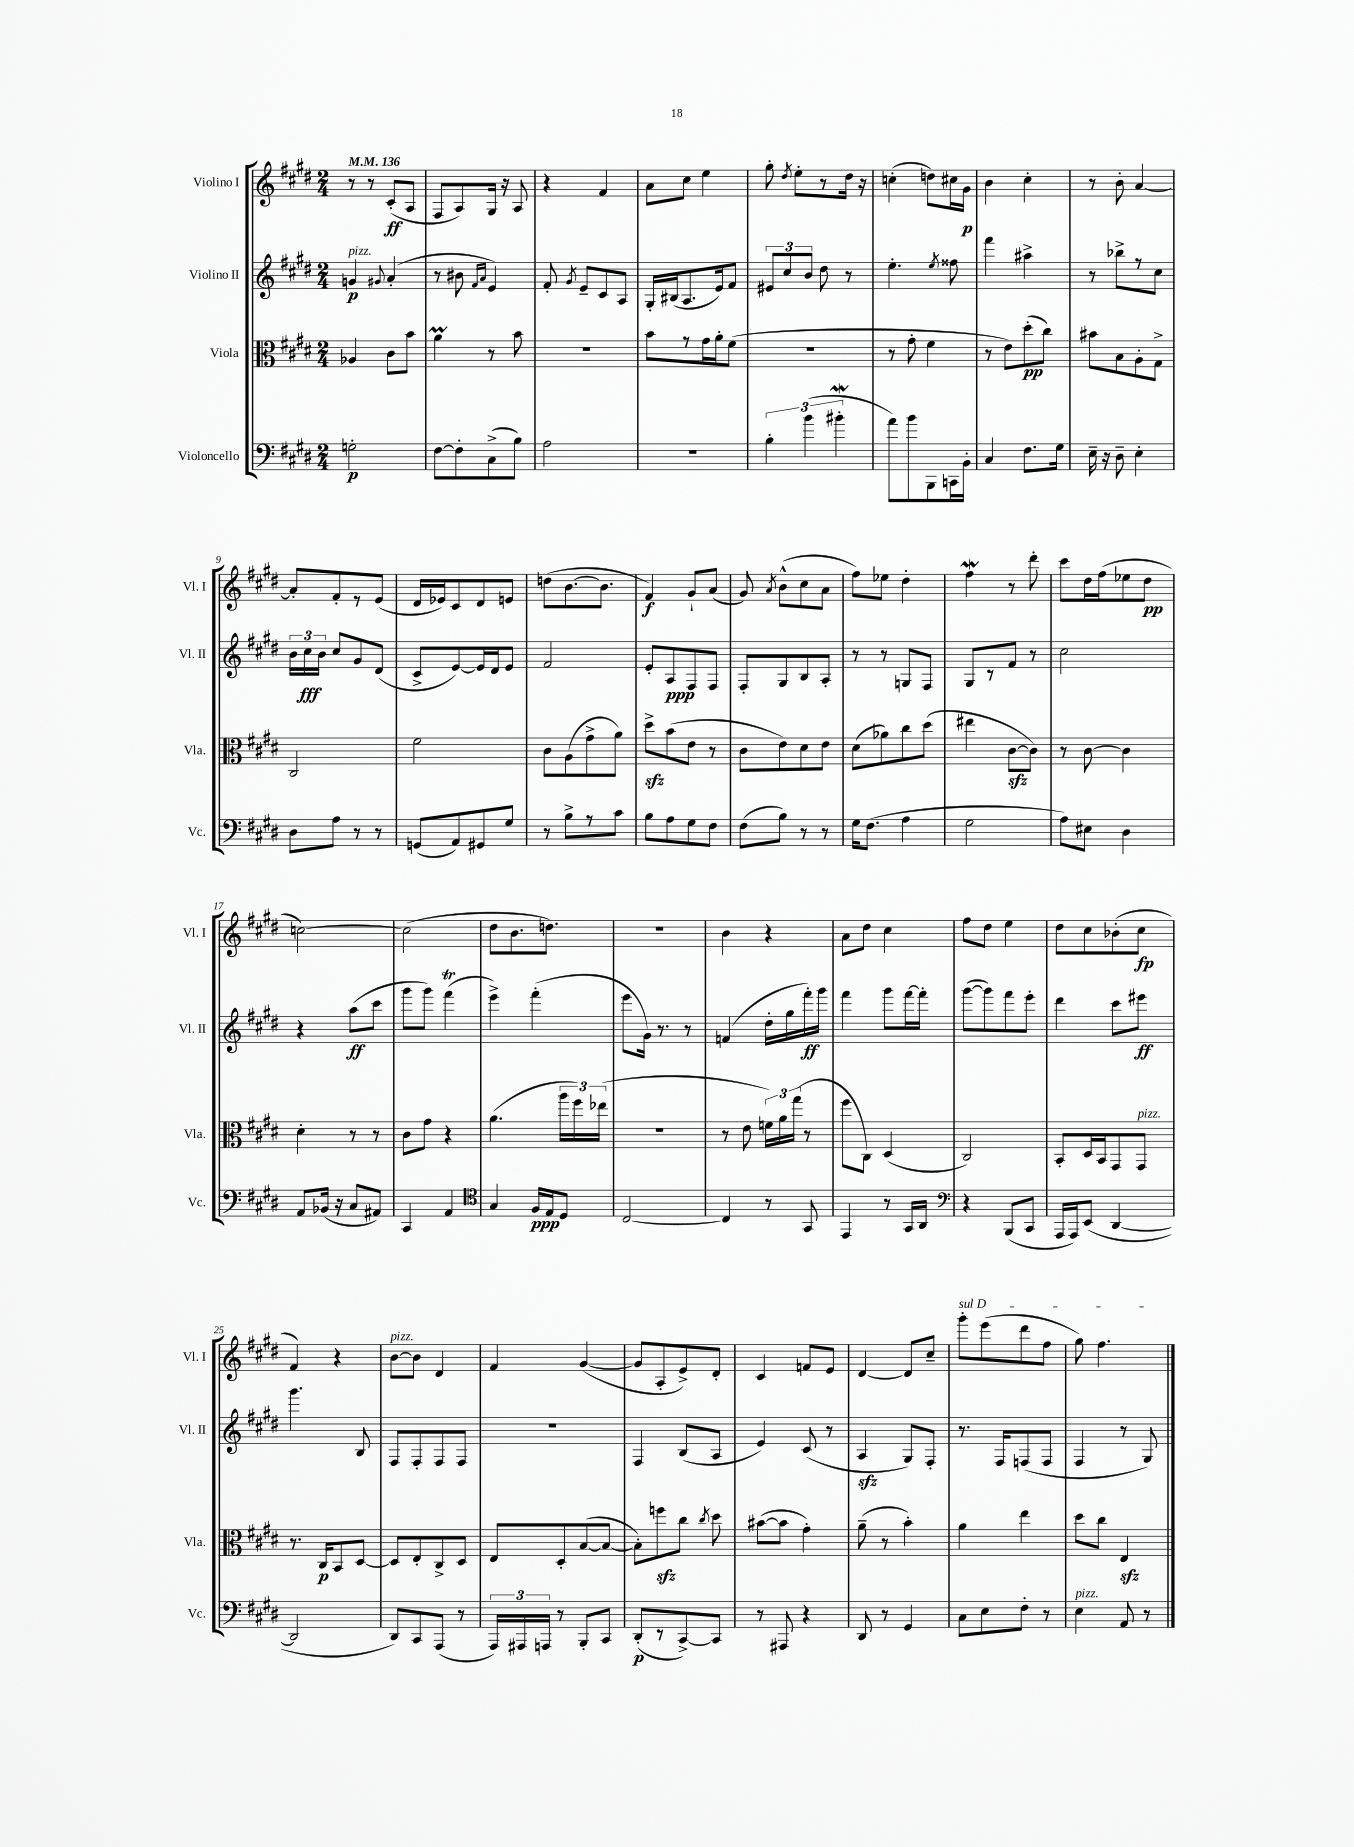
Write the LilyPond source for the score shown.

<<
\new StaffGroup <<
\new Staff = "s0" \with { instrumentName = "Violino I" shortInstrumentName = "Vl. I" } {
    \clef treble \key e \major \numericTimeSignature \time 2/4 \tempo 4 = 136
    \autoBeamOff r8 r8 cis'8[-.\ff( a8] |
    fis8[ a8) gis16] r16 a8 |
    r4 fis'4 |
    a'8[ cis''8] e''4 |
    gis''8-. \acciaccatura { dis''8 } e''8[-. r8 dis''16] r16 |
    c''4-.( d''8[) cis''16 gis'16]\p |
    b'4 cis''4-. |
    r8 b'8-. a'4~ |
    a'8[-. fis'8-. r8 e'8]( |
    dis'16[ ees'16) cis'8 dis'8 e'8] |
    d''8[( b'8.~ b'8.] |
    fis'4\f) gis'8[-! a'8]( |
    gis'8) \acciaccatura { a'8 } b'8[-^( cis''8 a'8] |
    fis''8[) ees''8] dis''4-. |
    fis''4\mordent r8 dis'''8-. |
    cis'''8[ dis''16 fis''16( ees''8 dis''8]\pp |
    c''2~) |
    c''2( |
    dis''8[ b'8. d''8.]) |
    R2 |
    b'4 r4 |
    a'8[ dis''8] cis''4 |
    fis''8[ dis''8] e''4 |
    dis''8[ cis''8 bes'8-.( cis''8]\fp |
    fis'4) r4 |
    b'8[~^\markup { \italic "pizz." } b'8] dis'4 |
    fis'4 gis'4~( |
    gis'8[ a8-. e'8->) dis'8]-. |
    cis'4 f'8[ e'8] |
    dis'4~ dis'8[ cis''8]-- |
    \once \override TextSpanner.bound-details.left.text = \markup { \italic "sul D" } gis'''8[-.\startTextSpan e'''8( dis'''8 fis''8] |
    gis''8) fis''4.\stopTextSpan \bar "|." |
}
\new Staff = "s1" \with { instrumentName = "Violino II" shortInstrumentName = "Vl. II" } {
    \clef treble \key e \major \numericTimeSignature \time 2/4
    \autoBeamOff g'4\p^\markup { \italic "pizz." } \appoggiatura { gis'8 } a'4-.( |
    r8 bis'8 \grace { fis'16[ a'16] } e'4) |
    fis'8-. \acciaccatura { gis'8 } e'8[-- cis'8 a8] |
    gis16[-. bis16( a8. e'16) fis'8] |
    \tuplet 3/2 { eis'8[ cis''8 b'8] } dis''8 r8 |
    e''4.-. \acciaccatura { e''8 } fisis''8 |
    fis'''4 ais''4-> |
    r8 bes''8[-> r8 cis''8] |
    \tuplet 3/2 { b'16[ cis''16\fff b'16] } cis''8[ gis'8 dis'8]( |
    cis'8[-> e'8~) e'16 dis'16 e'8] |
    fis'2 |
    e'8[-. a8\ppp fis8 fis8] |
    fis8[-. gis8 b8 a8]-. |
    r8 r8 g8[ fis8] |
    gis8[ r8 fis'8] r8 |
    cis''2 |
    r4 a''8[\ff( cis'''8] |
    gis'''8[ gis'''8]) fis'''4\trill( |
    e'''4->) fis'''4-.( |
    e'''8[ gis'16]) r8. r8 |
    f'4( dis''16[-. gis''16 fis'''16-.\ff) gis'''16] |
    fis'''4 gis'''8[ fis'''16~ fis'''16]-. |
    gis'''8[~( gis'''8) fis'''8 e'''8]-. |
    dis'''4 cis'''8[ eis'''8]\ff |
    gis'''4. b8 |
    fis8[ fis8-. fis8 fis8] |
    R2 |
    fis4 b8[( a8] |
    e'4) cis'8( r8 |
    a4\sfz gis8[) fis8]-. |
    r8. fis16[ f8( f8] |
    fis4 r8 gis8) \bar "|." |
}
\new Staff = "s2" \with { instrumentName = "Viola" shortInstrumentName = "Vla." } {
    \clef alto \key e \major \numericTimeSignature \time 2/4
    \autoBeamOff aes4 cis'8[ b'8] |
    a'4\prall r8 b'8 |
    R2 |
    b'8[ r8 gis'16 a'16-. fis'8]( |
    R2 |
    r8 gis'8-. fis'4 |
    r8 e'8[) dis''8-.\pp( cis''8]) |
    bis'8[ b8 a8-. gis8]-> |
    cis2 |
    fis'2 |
    cis'8[ a8( gis'8-> a'8]) |
    dis''8[->\sfz b'8( e'8] r8 |
    cis'8[ e'8) dis'8 e'8] |
    dis'8[( aes'8) cis''8 dis''8]( |
    eis''4 cis'8[~\sfz cis'8]) |
    r8 cis'8~ cis'4 |
    dis'4-. r8 r8 |
    cis'8[ gis'8] r4 |
    a'4.( \tuplet 3/2 { a''16[ fis''16) ees''16]( } |
    R2 |
    r8 e'8 \tuplet 3/2 { f'16[) a'16 gis''16]( } r8 |
    fis''8[ cis8]) dis4( |
    cis2) |
    b,8[-. dis16 b,16 gis,8 gis,8]^\markup { \italic "pizz." } |
    r8. cis16[\p b,8 dis8]~ |
    dis8[ e8-. cis8-> dis8] |
    e8[ dis8-. b8~( b8]~ |
    b8[-.) f''8\sfz cis''8] \acciaccatura { cis''8 } dis''8 |
    bis'8[~( bis'8] gis'4-.) |
    a'8--( r8 b'4-.) |
    a'4 e''4 |
    dis''8[ cis''8] e4\sfz \bar "|." |
}
\new Staff = "s3" \with { instrumentName = "Violoncello" shortInstrumentName = "Vc." } {
    \clef bass \key e \major \numericTimeSignature \time 2/4
    \autoBeamOff g2-.\p |
    fis8[~ fis8-. cis8->( b8]) |
    a2 |
    R2 |
    \tuplet 3/2 { b4-. b'4( bis'4-.\mordent } |
    a'8[) b'8 b,,8 c,16 b,16]-. |
    cis4 fis8.[ gis16] |
    e16-- r16 dis8-- e4-. |
    dis8[ a8] r8 r8 |
    g,8[( a,8) gis,8 gis8] |
    r8 b8[-> r8 cis'8] |
    b8[ a8 gis8 fis8] |
    fis8[( b8]) r8 r8 |
    gis16[ fis8.]( a4 |
    gis2 |
    a8[) eis8] dis4 |
    a,8[ bes,16]( r16 cis8[ ais,8]) |
    cis,4 a,4 |
    \clef tenor gis4 fis16[\ppp e16 dis8] |
    cis2~ |
    cis4 r8 gis,8 |
    e,4 r8 gis,16[ a,16] |
    \clef bass r4 b,,8[( cis,8] |
    a,,16[ a,,16) e,8]( dis,4~ |
    dis,2 |
    dis,8[) cis,8 a,,8]( r8 |
    \tuplet 3/2 { a,,16[) ais,,16 a,,16] } r8 b,,8[-. cis,8] |
    dis,8[-.\p( r8 cis,8~->) cis,8] |
    r8 ais,,8 r4 |
    dis,8 r8 gis,4 |
    cis8[ e8 fis8]-. r8 |
    e4^\markup { \italic "pizz." } a,8 r8 \bar "|." |
}
>>
>>
